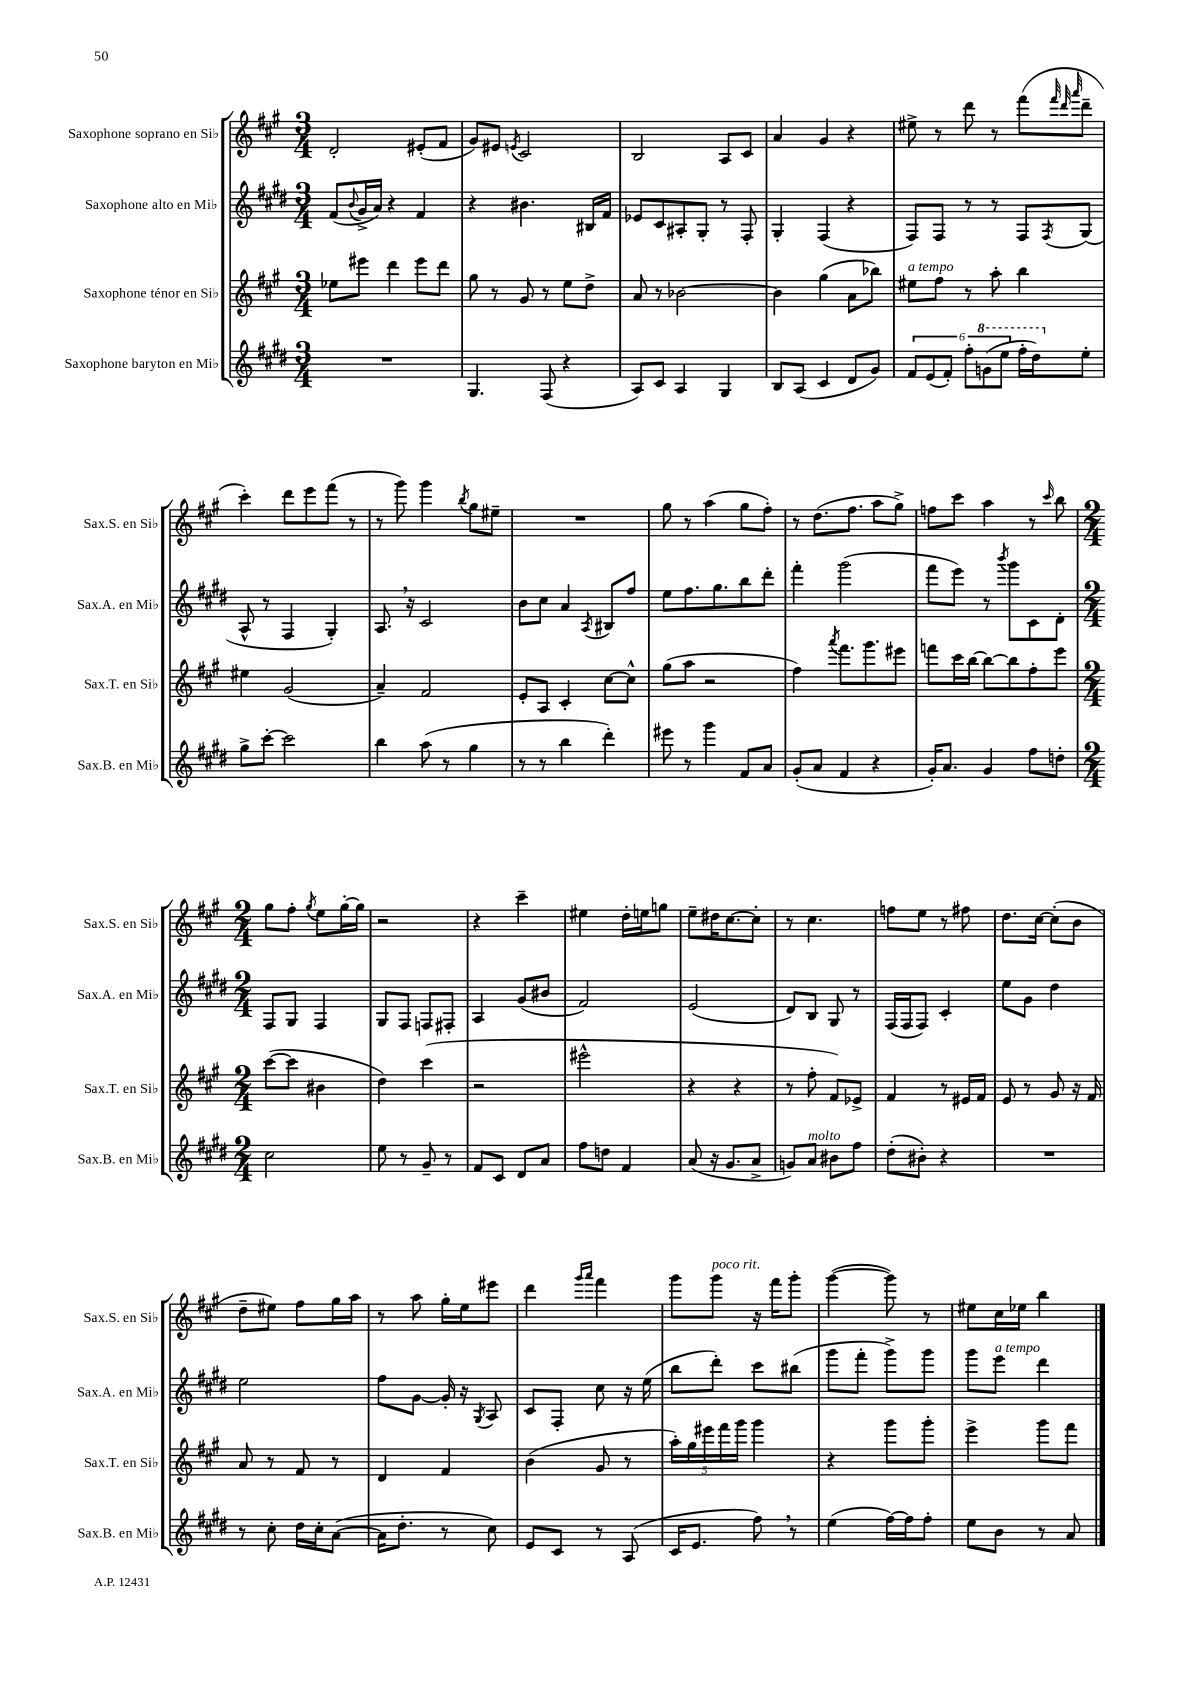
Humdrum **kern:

**kern	**kern	**kern	**kern
*staff4	*staff3	*staff2	*staff1
*clefG2	*clefG2	*clefG2	*clefG2
*k[f#c#g#d#]	*k[f#c#g#]	*k[f#c#g#d#]	*k[f#c#g#]
*M3/4	*M3/4	*M3/4	*M3/4
2.r	8ee-	(8f#	2d'
.	.	8qqb	.
.	8eee#	16g#^	.
.	.	16a)	.
.	4ddd	4r	.
.	8eee#	4f#	(8e#'
.	8ddd	.	8f#
=	=	=	=
4.G#	8gg#	4r	8g#)
.	8r	.	8e#
.	.	.	8qe
.	8g#	4.b#	2c#
(8F#	8r	.	.
4r	8ee	.	.
.	8dd^	16B#	.
.	.	16f#	.
=	=	=	=
8A)	8a	8e-	2B
8c#	8r	8c#	.
4A	[2b-	8A#'	.
.	.	8G#'	.
4G#	.	8r	8A
.	.	8F#'	8c#
=	=	=	=
8B	4b-]	4G#'	4a
(8A	.	.	.
4c#	(4gg#	(4F#	4g#
8d#	8a	4r	4r
8g#)	8bb-)	.	.
=	=	=	=
12f#	8ee#	8F#)	8ee#^
(12e	.	.	.
.	8ff#	8F#	8r
12f#')	.	.	.
12ff#'	8r	8r	8ddd
(12gg	.	.	.
.	8aa'	8r	8r
12eee	.	.	.
16fff#'	4bb	8F#	(8fff#
16ddd#)	.	.	.
.	.	.	32qqfff#
.	.	.	32qqddd
.	.	8qF#	32qqaaa
8ee'	.	(8G#	8ddd~
=	=	=	=
8gg#^	4ee#	8A^^	4ccc#')
[8ccc#'	.	8r	.
2ccc#]	(2g#	4F#	8ddd
.	.	.	8eee
.	.	4G#')	(8fff#
.	.	.	8r
=	=	=	=
4bb	4a~)	8.A	8r
.	.	.	8ggg#)
.	.	16r	.
(8aa	2f#	2c#	4ggg#
8r	.	.	.
.	.	.	8qbb
4gg#	.	.	8gg#
.	.	.	8ee#~
=	=	=	=
8r	8e'	8b	2.r
8r	8A	8cc#	.
4bb	4c#'	4a	.
.	.	8qA	.
4ddd#')	[8cc#	8B#	.
.	8cc#^^]	8ff#	.
=	=	=	=
8eee#	(8gg#	8ee	8gg#
8r	8aa	8.ff#	8r
4ggg#	2r	.	(4aa
.	.	8.gg#	.
8f#	.	8bb	8gg#
8a	.	8ddd#'	8ff#')
=	=	=	=
(8g#'	4ff#)	4fff#'	8r
8a	.	.	(8.dd
.	8qaaa	.	.
4f#	8.fff#	(2ggg#	.
.	.	.	8.ff#
.	8.ggg#	.	.
4r	.	.	8aa
.	8eee#	.	8gg#^)
=	=	=	=
16g#')	8fff	8fff#	8ff
8.a	.	.	.
.	16ccc#	8eee)	8ccc#
.	[16bb	.	.
4g#	8bb_	8r	4aa
.	.	8qbbb	.
.	8bb]	8ggg#	.
8ff#	8ff#'	8c#	8r
.	.	.	16qqccc#
8dd'	8eee	8d#'	8bb
=	=	=	=
*M2/4	*M2/4	*M2/4	*M2/4
2cc#	([8ccc#	8F#	8gg#
.	8ccc#]	8G#	8ff#'
.	.	.	8qgg#
.	4b#	4F#	8ee
.	.	.	[16gg#'
.	.	.	16gg#]
=	=	=	=
8ee	4dd)	8G#	2r
8r	.	8F#	.
8g#~	(4ccc#	8F	.
8r	.	8F#'	.
=	=	=	=
8f#	2r	4A	4r
8c#	.	.	.
8d#	.	(8g#	4ccc#~
8a	.	8b#	.
=	=	=	=
8ff#	2eee#^^	2f#)	4ee#
8dd	.	.	.
4f#	.	.	16dd'
.	.	.	16ee
.	.	.	8gg
=	=	=	=
(8a	4r	(2e	8ee~
16r	.	.	16dd#
8.g#	.	.	[8.cc#
.	4r	.	.
8a^	.	.	8cc#']
=	=	=	=
8g)	8r	8d#)	8r
8a	8ff#'	8B	4.cc#
8b#	8f#)	8G#	.
8ff#	8e-^	8r	.
=	=	=	=
(8dd#'	4f#	(16F#	8ff
.	.	16F#	.
8b#')	.	8F#)	8ee
4r	8r	4c#'	8r
.	16e#	.	8ff#
.	16f#	.	.
=	=	=	=
2r	8e	8ee	8.dd
.	8r	8g#	.
.	.	.	[16cc#
.	8g#	4dd#	(8cc#']
.	16r	.	8b
.	16f#	.	.
=	=	=	=
8r	8a	2ee	8dd~
8cc#'	8r	.	8ee#)
16dd#	8f#	.	8ff#
16cc#'	.	.	.
([8a	8r	.	16gg#
.	.	.	16aa
=	=	=	=
16a]	4d	8ff#	8r
8.dd#'	.	.	.
.	.	[8g#	8aa
8r	4f#	16g#']	16gg#'
.	.	16r	16ee
.	.	8qG#	.
8cc#)	.	8A	8eee#
=	=	=	=
8e	(4b	8c#	4ddd
8c#	.	8F#'	.
.	.	.	16qqggg#
.	.	.	16qqaaa
8r	8g#	8cc#	4fff#
(8A	8r	16r	.
.	.	(16ee	.
=	=	=	=
16c#	20aa')	8bb	8ggg#
.	20gg#	.	.
8.e	.	.	.
.	20eee#	.	.
.	.	8ddd#')	8ggg#
.	20fff#	.	.
.	20ggg#	.	.
8ff#)	4ggg#	8ccc#	16r
.	.	.	16fff#
8r	.	(8bb#	8ggg#'
=	=	=	=
(4ee	4r	8ggg#	([4ggg#
.	.	8fff#'	.
[16ff#)	8ggg#	8ggg#^)	8ggg#])
16ff#]	.	.	.
8ff#'	8ggg#'	8ggg#	8r
=	=	=	=
8ee	4eee^	8ggg#	8ee#
8b	.	8eee	16cc#
.	.	.	16ee-
8r	8ggg#	4ddd#	4bb
8a	8fff#	.	.
==	==	==	==
*-	*-	*-	*-
